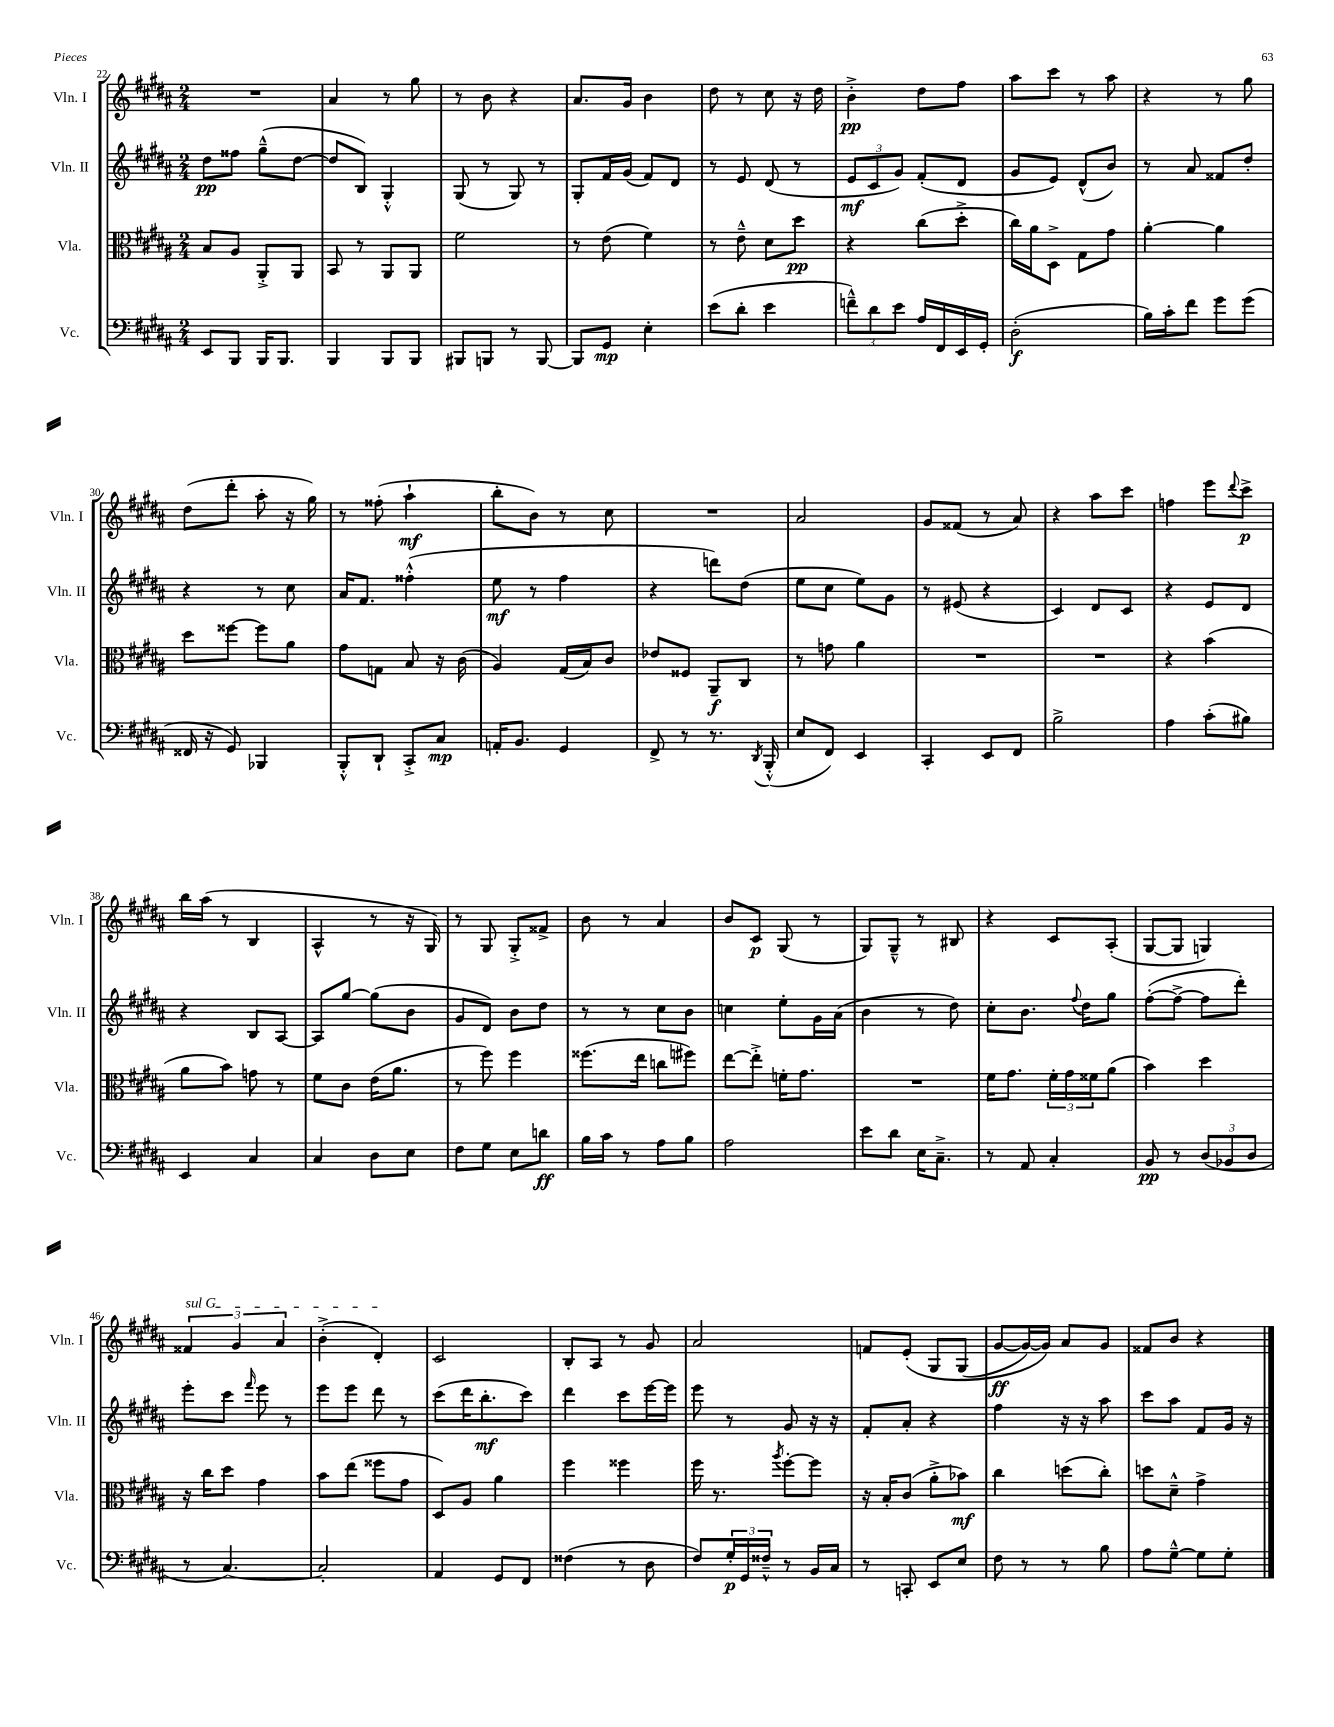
<<
\new StaffGroup <<
\new Staff = "s0" \with { instrumentName = "Vln. I" shortInstrumentName = "Vln. I" } {
    \clef treble \key b \major \numericTimeSignature \time 2/4
    R2 |
    ais'4 r8 gis''8 |
    r8 b'8 r4 |
    ais'8. gis'16 b'4 |
    dis''8 r8 cis''8 r16 dis''16 |
    b'4-.->\pp dis''8 fis''8 |
    ais''8 cis'''8 r8 ais''8 |
    r4 r8 gis''8 |
    dis''8( dis'''8-. ais''8-. r16 gis''16) |
    r8 fisis''8-.( ais''4-!\mf |
    b''8-. b'8) r8 cis''8 |
    R2 |
    ais'2 |
    gis'8 fisis'8( r8 ais'8) |
    r4 ais''8 cis'''8 |
    f''4 e'''8 \appoggiatura { dis'''8 } cis'''8->\p |
    b''16 ais''16( r8 b4 |
    ais4-^ r8 r16 gis16) |
    r8 gis8 gis8-.-> fisis'8-> |
    b'8 r8 ais'4 |
    b'8 cis'8\p gis8( r8 |
    gis8) gis8---^ r8 bis8 |
    r4 cis'8 ais8-.( |
    gis8~ gis8 g4) |
    \tuplet 3/2 { \once \override TextSpanner.bound-details.left.text = \markup { \italic "sul G" } fisis'4\startTextSpan gis'4 ais'4 } |
    b'4-.->( dis'4-.\stopTextSpan) |
    cis'2 |
    b8-. ais8 r8 gis'8 |
    ais'2 |
    f'8 e'8-.\( gis8 gis8( |
    gis'8~\ff gis'16~) gis'16\) ais'8 gis'8 |
    fisis'8 b'8 r4 \bar "|." |
}
\new Staff = "s1" \with { instrumentName = "Vln. II" shortInstrumentName = "Vln. II" } {
    \clef treble \key b \major \numericTimeSignature \time 2/4
    dis''8\pp fisis''8 gis''8---^( dis''8~ |
    dis''8 b8) gis4-.-^ |
    gis8( r8 gis8) r8 |
    gis8-. fis'16 gis'16( fis'8) dis'8 |
    r8 e'8 dis'8( r8 |
    \tuplet 3/2 { e'8\mf cis'8 gis'8) } fis'8-.( dis'8 |
    gis'8 e'8) dis'8-^( b'8) |
    r8 ais'8 fisis'8 dis''8-. |
    r4 r8 cis''8 |
    ais'16 fis'8. fisis''4-.-^( |
    e''8\mf r8 fis''4 |
    r4 d'''8) dis''8( |
    e''8 cis''8 e''8) gis'8 |
    r8 eis'8( r4 |
    cis'4) dis'8 cis'8 |
    r4 e'8 dis'8 |
    r4 b8 ais8~ |
    ais8 gis''8~ gis''8( b'8 |
    gis'8 dis'8) b'8 dis''8 |
    r8 r8 cis''8 b'8 |
    c''4 e''8-. gis'16 ais'16( |
    b'4 r8 dis''8) |
    cis''8-. b'8. \appoggiatura { fis''8 } dis''16 gis''8 |
    fis''8~-.( fis''8~-> fis''8 dis'''8-.) |
    e'''8-. cis'''8 \grace { fis'''16 } e'''8 r8 |
    e'''8 e'''8 dis'''8 r8 |
    cis'''8( dis'''16 b''8.-.\mf cis'''8) |
    dis'''4 cis'''8 e'''16~ e'''16 |
    e'''8 r8 gis'8 r16 r16 |
    fis'8-. ais'8-. r4 |
    fis''4 r16 r16 ais''8 |
    cis'''8 ais''8 fis'8 gis'16 r16 \bar "|." |
}
\new Staff = "s2" \with { instrumentName = "Vla." shortInstrumentName = "Vla." } {
    \clef alto \key b \major \numericTimeSignature \time 2/4
    b8 ais8 ais,8-.-> ais,8 |
    b,8 r8 ais,8 ais,8 |
    fis'2 |
    r8 e'8( fis'4) |
    r8 e'8---^ dis'8 dis''8\pp |
    r4 cis''8( dis''8-.-> |
    cis''16) ais'16 dis8-> gis8 gis'8 |
    ais'4~-. ais'4 |
    dis''8 fisis''8~ fisis''8 ais'8 |
    gis'8 g8 b8 r16 cis'16( |
    ais4) gis16( b16) cis'8 |
    ees'8 fisis8 ais,8--\f cis8 |
    r8 g'8 ais'4 |
    R2 |
    R2 |
    r4 b'4( |
    ais'8 b'8) g'8 r8 |
    fis'8 cis'8 e'16( ais'8. |
    r8 fis''8) fis''4 |
    fisis''8.( e''16 c''8 fis''8) |
    e''8~ e''8-.-> f'16-. gis'8. |
    R2 |
    fis'16 gis'8. \tuplet 3/2 { fis'16-. gis'16 fisis'16 } ais'8( |
    b'4) dis''4 |
    r16 cis''16 dis''8 gis'4 |
    b'8 e''8( fisis''8 gis'8 |
    dis8) ais8 ais'4 |
    fis''4 fisis''4 |
    fis''16 r8. \acciaccatura { ais''8 } fis''8~-. fis''8 |
    r16 b16-. cis'8( ais'8-.-> bes'8\mf) |
    cis''4 d''8( cis''8-.) |
    d''8 dis'8---^ gis'4-> \bar "|." |
}
\new Staff = "s3" \with { instrumentName = "Vc." shortInstrumentName = "Vc." } {
    \clef bass \key b \major \numericTimeSignature \time 2/4
    e,8 b,,8 b,,16 b,,8. |
    b,,4 b,,8 b,,8 |
    bis,,8 b,,8 r8 b,,8~ |
    b,,8 gis,8\mp e4-. |
    e'8( dis'8-. e'4 |
    \tuplet 3/2 { f'8---^) dis'8 e'8 } ais16 fis,16 e,16 gis,16-. |
    dis2-.\f( |
    b16) cis'16-. fis'8 gis'8 gis'8( |
    fisis,16 r16 gis,8) bes,,4 |
    b,,8-.-^ dis,8-! cis,8-.-> cis8\mp |
    a,16-. b,8. gis,4 |
    fis,8-> r8 r8. \acciaccatura { dis,8 } b,,16-.-^( |
    e8 fis,8) e,4 |
    cis,4-. e,8 fis,8 |
    b2-> |
    ais4 cis'8-.( bis8) |
    e,4 cis4 |
    cis4 dis8 e8 |
    fis8 gis8 e8 d'8\ff |
    b16 cis'16 r8 ais8 b8 |
    ais2 |
    e'8 dis'8 e16 cis8.---> |
    r8 ais,8 cis4-. |
    b,8\pp r8 \tuplet 3/2 { dis8( bes,8 dis8 } |
    r8 cis4.~) |
    cis2-. |
    ais,4 gis,8 fis,8 |
    fisis4( r8 dis8 |
    fis8) \tuplet 3/2 { gis16-.\p gis,16 fisis16---^ } r8 b,16 cis16 |
    r8 c,8-. e,8 e8 |
    fis8 r8 r8 b8 |
    ais8 gis8~---^ gis8 gis8-. \bar "|." |
}
>>
>>
\layout { \context { \Score currentBarNumber = #22 } }
